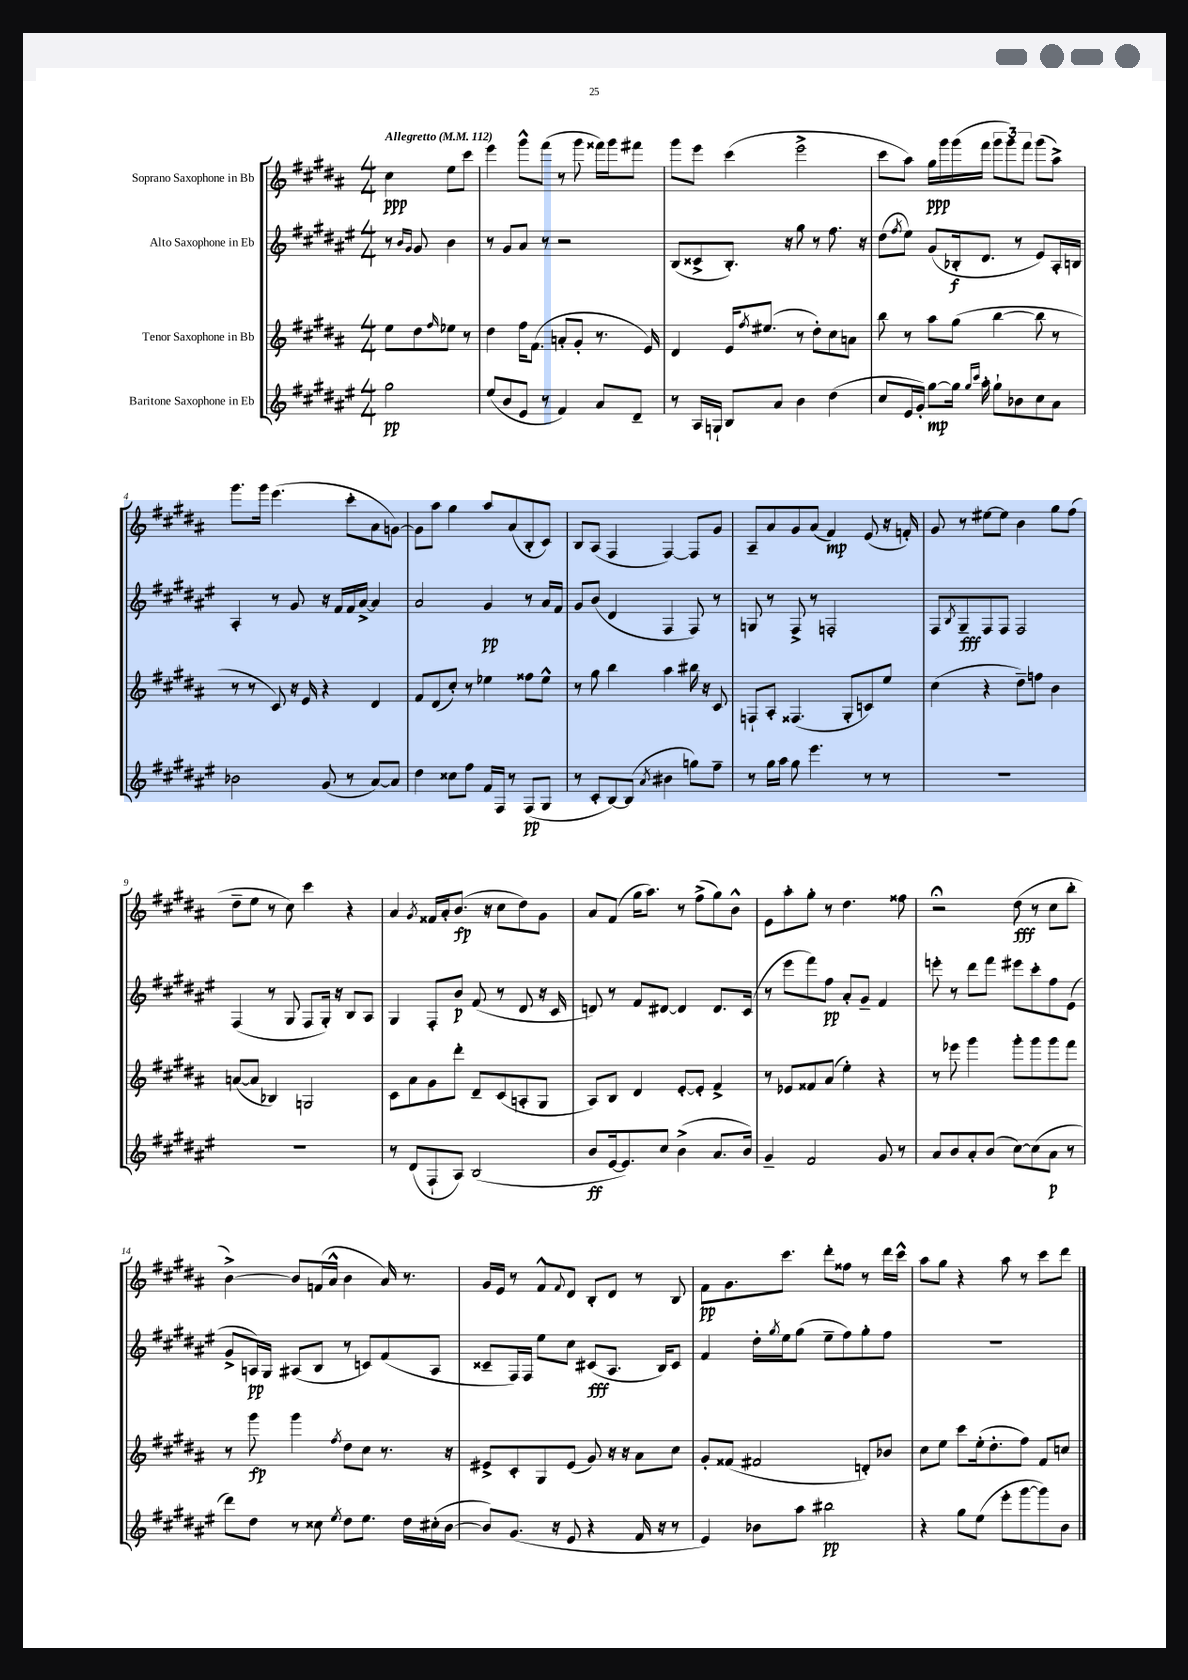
<<
\new StaffGroup <<
\new Staff = "s0" \with { instrumentName = "Soprano Saxophone in Bb" } {
    \clef treble \key b \major \numericTimeSignature \time 4/4 \partial 2 \tempo "Allegretto" 4 = 112
    cis''4\ppp e''8 cis'''8 |
    e'''4 gis'''8-^ fis'''8( r8 gis'''8 fisis'''16) gis'''16 fis'''8 |
    gis'''8 e'''8 cis'''4( e'''2-> |
    cis'''8 ais''8) gis''16\ppp gis'''16 gis'''16( fis'''16 \tuplet 3/2 { gis'''8 gis'''8) fis'''8 } gis'''8( ais''8->) |
    gis'''8. gis'''16 e'''4.( cis'''8-. ais'8 g'8~) |
    g'8 ais''8 gis''4 ais''8 ais'8( b8-. cis'8) |
    b8 ais8( fis4 fis4~) fis8 gis'8 |
    ais8-- ais'8 gis'8 ais'8( fis'4\mp) e'8( r16 f'16-.) |
    gis'8 r8 eis''8~ eis''8 b'4 gis''8 fis''8( |
    dis''8-- e''8 r8 cis''8) cis'''4 r4 |
    ais'4 \acciaccatura { gis'8 } fisis'16 ais'16-. b'8.\fp( r16 cis''8 dis''8) gis'8 |
    ais'8 fis'8( gis''16 ais''8.) r8 fis''8->( gis''8) b'8-^ |
    e'8 ais''8-. gis''8-. r8 dis''4. fisis''8 |
    r2\fermata dis''8\fff( r8 cis''8 b''8-. |
    b'4~->) b'8 f'16( ais'16-^ b'4 ais'16) r8. |
    gis'16 e'16 r8 fis'8-^ \appoggiatura { fis'8 } dis'8 b8-. dis'8 r8 b8 |
    fis'8\pp gis'8. cis'''8. dis'''8-. fisis''8 r8 dis'''16 cis'''16-^ |
    ais''8 gis''8 r4 ais''8 r8 cis'''8 dis'''8 \bar "|." |
}
\new Staff = "s1" \with { instrumentName = "Alto Saxophone in Eb" } {
    \clef treble \key fis \major \numericTimeSignature \time 4/4 \partial 2
    r8 \grace { b'16 gis'16 } gis'8 b'4 |
    r8 gis'8 ais'8 r8 r2 |
    b8( cisis'8-> b8.-.) r16 gis''8 r8 fis''8. r16 |
    dis''8( \acciaccatura { fis''8 } eis''8) gis'8( bes16-.\f dis'8. r8 eis'8) ais16-. b16 |
    ais4-. r8 gis'8 r16 fis'16 fis'16 ais'16~-> ais'4 |
    ais'2 gis'4\pp r8 ais'16 fis'16 |
    gis'8 b'8( dis'4 fis4 fis8) r8 |
    g8 r8 fis8-> r8 f2-. |
    fis8 \acciaccatura { b8 } gis8--\fff fis8 fis8 fis2 |
    fis4( r8 gis8 fis8 gis16-.) r16 b8 ais8 |
    gis4 fis8-. b'8\p fis'8( r8 dis'8 r16 cis'16 |
    d'8) r8 fis'8 dis'8~ dis'4 dis'8. cis'16( |
    r8 eis'''8 fis'''8) fis''8\pp ais'8-. gis'8-- fis'4 |
    e'''8-. r8 dis'''8 fis'''8 eis'''8 cis'''8-. fis''8 eis'8( |
    gis'8-> a16\pp) gis16 ais8( b8 r8 c'8) fis'8( ais8 |
    cisis'8-- fis16) fis16 eis''8 cis''8 cis'8\fff( ais8. b16) cis'8 |
    fis'4 dis''16-. \acciaccatura { gis''8 } eis''16 gis''8( eis''8-- fis''8) gis''8-. fis''8 |
    R1 \bar "|." |
}
\new Staff = "s2" \with { instrumentName = "Tenor Saxophone in Bb" } {
    \clef treble \key b \major \numericTimeSignature \time 4/4 \partial 2
    e''8 dis''8 \grace { fis''16 } ees''8 r8 |
    dis''4 fis''16 fis'8.( a'8-. gis'8-. r8. e'16) |
    dis'4 e'16 \acciaccatura { fis''8 } eis''8.( r8 dis''8-.) cis''8 a'8 |
    b''8 r8 ais''8 gis''8( b''4~ b''8 r8 |
    r8 r8 cis'8) r16 e'16 r4 dis'4 |
    fis'8 dis'8( cis''8-.) r8 ees''4 fisis''8 ees''8-^ |
    r8 gis''8 b''4 ais''4 bis''16 r16 cis'8 |
    f8-! ais8-. fisis4.( gis8-. c'8) e''8 |
    cis''4( r4 dis''8--) f''8 b'4 |
    a'8~( a'8 bes4) g2 |
    cis'8 ais'8 gis'8 dis'''8-. dis'8-- cis'8( a8-. gis8 |
    ais8) b8 dis'4 e'8~-. e'8-. fis'4-> |
    r8 ees'8 fisis'8 ais'8( e''4-.) r4 |
    r8 ees'''8 gis'''4 gis'''8-. gis'''8 gis'''8 fis'''8 |
    r8 gis'''8\fp gis'''4 \acciaccatura { fis''8 } dis''8 cis''8 r8. r16 |
    eis'8-> cis'8-. gis8 eis'8( gis'8) r16 r16 ais'8 cis''8 |
    gis'8-. fisis'8( fis'2 d'8-.) bes'8 |
    cis''8 e''8 cis'''8 e''16-.( dis''8.-. fis''8) fis'8 c''8 \bar "|." |
}
\new Staff = "s3" \with { instrumentName = "Baritone Saxophone in Eb" } {
    \clef treble \key fis \major \numericTimeSignature \time 4/4 \partial 2
    gis''2\pp |
    eis''8( b'8 eis'8 r8 fis'4) ais'8 dis'8-- |
    r8 ais16 g16-! b8 ais'8 b'4 dis''4( |
    cis''8 eis'16 gis'16-.) gis''8~\mp gis''16 \grace { gis''16 cis'''16 } ais''16-. gis''8-! bes'8 cis''8 ais'8 |
    bes'2 gis'8( r8 ais'8~) ais'8 |
    dis''4 cisis''8 fis''8 fis'16 fis16 r8 fis8\pp( gis8 |
    r8 cis'8-. b8~) b8( \acciaccatura { ais'8 } bis'4 g''8) fis''8-- |
    r8 gis''16 ais''16 gis''8 eis'''4. r8 r8 |
    R1 |
    R1 |
    r8 dis'8( fis8-! ais8) b2( |
    b'8\ff eis'16~ eis'8.) cis''8 b'4->( ais'8. b'16) |
    gis'4-- fis'2 gis'8 r8 |
    ais'8 b'8 ais'8-. b'8( cis''8~) cis''8( ais'8\p r8 |
    dis'''8) dis''8 r8 cisis''8 \acciaccatura { eis''8 } dis''8 eis''8. dis''16 cis''16-.( b'16~ |
    b'8) gis'8.( r16 eis'8 r4 fis'16 r16 r8 |
    eis'4) bes'8 ais''8 bis''2\pp |
    r4 gis''8 eis''8( eis'''8-. gis'''8~ gis'''8) b'8 \bar "|." |
}
>>
>>
